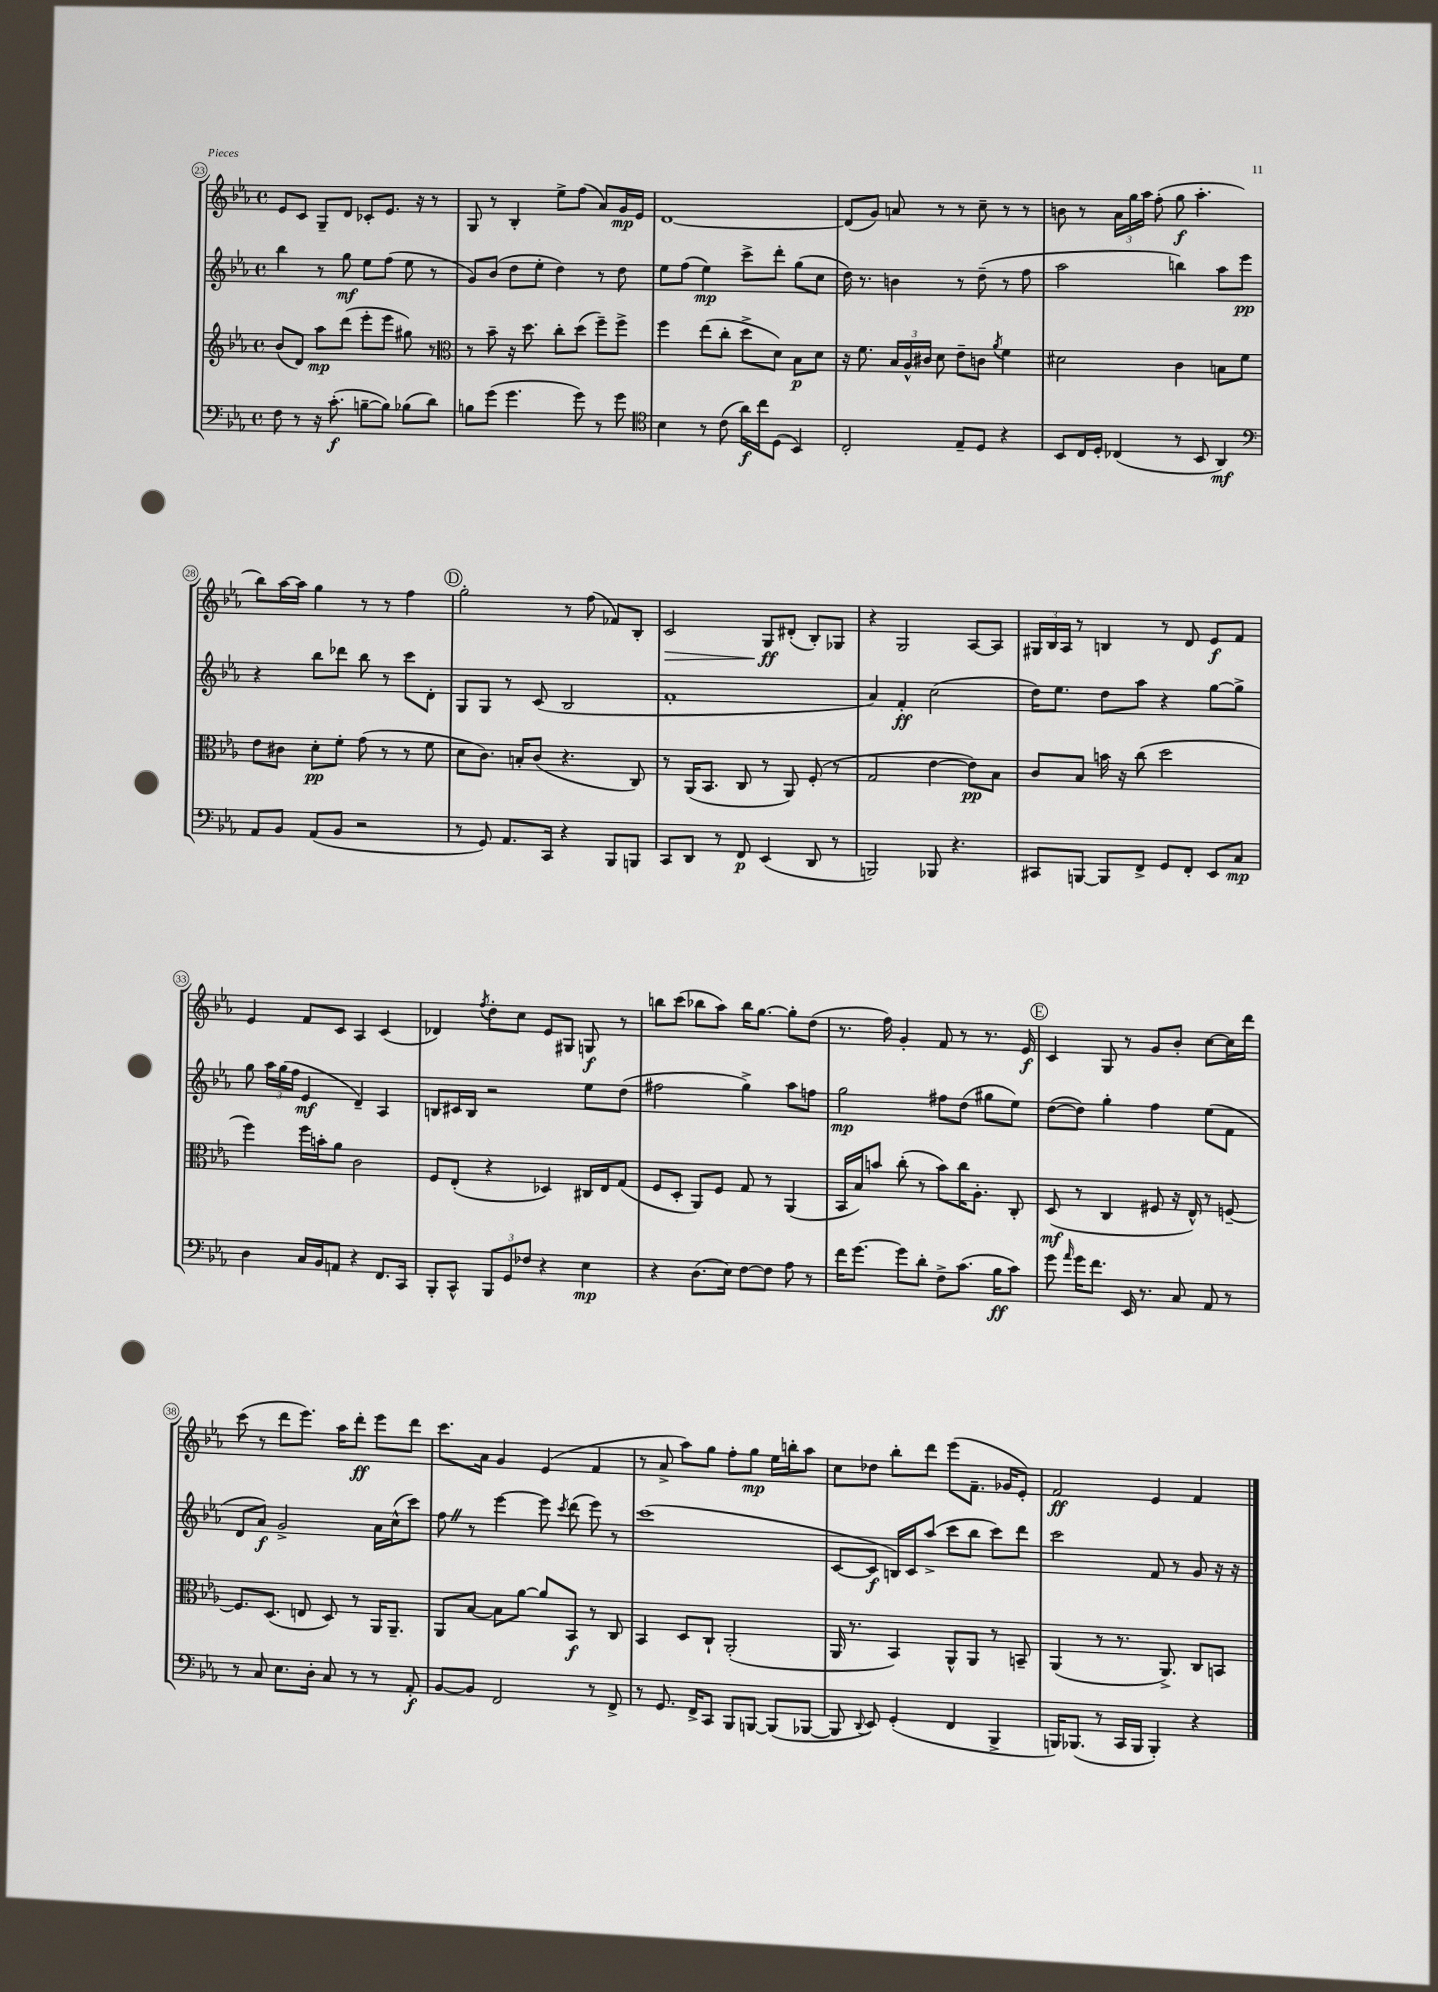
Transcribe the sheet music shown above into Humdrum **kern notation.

**kern	**kern	**kern	**kern
*staff4	*staff3	*staff2	*staff1
*clefF4	*clefG2	*clefG2	*clefG2
*k[b-e-a-]	*k[b-e-a-]	*k[b-e-a-]	*k[b-e-a-]
*M4/4	*M4/4	*M4/4	*M4/4
*met(c)	*met(c)	*met(c)	*met(c)
8F	(8b-	4bb-	8e-
8r	8d)	.	8c
16r	8aa-	8r	8G~
(8.c'	.	.	.
.	(8ddd	8gg	8d
[8B~	8eee-'	8ee-	8c-'
8B])	8eee-	(8ff	8.e-
(8B-	8gg#)	8ee-	.
.	.	.	16r
8d)	8r	8r	8r
=	=	=	=
*	*clefC3	*	*
8B	8r	8g)	8G
(8g	8b-~	(8b-	8r
4.g	16r	8dd	4B-'
.	8.dd	.	.
.	.	8ee-'	.
.	8cc'	4dd)	8ee-^
8g)	(8dd	.	(8ff
8r	8ff~)	8r	8a-)
8g	8ff^	8dd	16g
.	.	.	16e-
=	=	=	=
*clefC4	*	*	*
4B-	4ff	8ee-	[1d
.	.	(8ff	.
8r	(8ee-	4ee-)	.
(8c	8cc'	.	.
16a-)	8dd^	8ccc^	.
16cc	.	.	.
(8D	8d)	8ddd'	.
4BB-)	8B-	(8gg	.
.	8d	8cc	.
=	=	=	=
2C'	16r	16dd)	(8d]
.	8.f	8.r	.
.	.	.	8g)
.	24B-	4b	8a
.	24A-^^	.	.
.	24c#	.	.
.	8d	.	8r
8E-~	8e-~	8r	8r
8D	8c	(8dd~	8cc~
.	8qa-	.	.
4r	4f	8r	8r
.	.	8ff	8r
=	=	=	=
8BB-	2d#	2aa-	8b
16C	.	.	8r
16D'	.	.	.
(4C-	.	.	24a-
.	.	.	24gg
.	.	.	24aa-
.	.	.	(8ff'
8r	4c	4bb)	8gg
8BB-	.	.	4.aa-'
4AA-)	8B	8aa-	.
.	8f	8eee-	.
=	=	=	=
*clefF4	*	*	*
8AA-	8e-	4r	8bb-)
8BB-	8c#	.	[16aa-
.	.	.	16aa-]
(8AA-	8d'	8bb-	4gg
8BB-	8f'	8ddd-	.
2r	(8g	8bb-	8r
.	8r	8r	8r
.	8r	8ccc	4ff
.	8f	8d'	.
=	=	=	=
8r	8d	8G	2gg'
8GG)	8.c)	8G	.
8.AA-	.	8r	.
.	16B'	.	.
.	(8c	(8c	.
16CC	.	.	.
4r	4.r	2B-	8r
.	.	.	(8ff
8BBB-	.	.	8f-)
8BBB	8C)	.	8B-'
=	=	=	=
8CC	8r	1f'	2c
8DD	(16AA-	.	.
.	8.BB-	.	.
8r	.	.	.
8FF	8C	.	.
(4EE-	8r	.	8G
.	8AA-)	.	(8d#'
8DD	(8F'	.	8B-')
8r	8r	.	8G-
=	=	=	=
2BBB)	2G	4a-)	4r
.	.	4f'	2G
8BBB-	[4e-	(2cc	.
4.r	.	.	.
.	8e-])	.	[8A-
.	8B-	.	8A-]
=	=	=	=
8CC#	8c	16dd)	24G#
.	.	.	24B-
.	.	8.ee-	.
.	.	.	24A-
[8BBB	8B-	.	8r
8BBB]	16b	8dd	4B
.	16r	.	.
8FF^	(8cc	8aa-	.
8GG	2dd	4r	8r
8FF'	.	.	8d
8EE-	.	[8gg	8e-
8C	.	8gg^]	8f
=	=	=	=
4D	4ff)	8gg	4e-
.	.	24aa-	.
.	.	(24gg	.
.	.	24ff	.
16C	16ff	4e-	8f
16BB-	16b'	.	.
8AA	8a-	.	8c
4r	2c	4d~)	4A-
8.FF	.	4A-	(4c
16CC	.	.	.
=	=	=	=
8BBB-'	8F	8B	4d-)
8CC^^	(8E-'	16c#	.
.	.	16B	.
.	.	.	8qff
12BBB-	4r	2r	8dd'
12GG	.	.	.
.	.	.	8cc
12F-	.	.	.
4r	4D-)	.	8e-
.	.	.	8G#
4E-	16C#	8ee-	8G
.	16E-	.	.
.	(8G	(8dd	8r
=	=	=	=
4r	8F	2ff#	8bb
.	8D'	.	(8ccc
(8.D	8AA-)	.	8bb-
.	8F	.	8aa-)
16E-)	.	.	.
[8F	8G	4gg^)	16bb-
.	.	.	[8.gg
8F]	8r	.	.
8A-	(4AA-	8aa-	8gg']
8r	.	8ff	(8dd
=	=	=	=
16f	16BB-	2gg	8.r
[8.g	16B-)	.	.
.	8b	.	.
.	.	.	16ff)
8g]	(8cc'	.	4g'
8d'	8r	.	.
8F^	8b)	8ff#	8f
(8.c	16cc	(8dd	8r
.	8.A-'	.	.
.	.	8gg#	8.r
16B-	.	.	.
8c)	8C'	8ee-)	.
.	.	.	16e-
=	=	=	=
8g	(8D	([8dd	4c
16qqa-	.	.	.
16g	8r	8dd])	.
8.f	.	.	.
.	4C	4gg'	8G
16EE-	.	.	8r
8.r	.	.	.
.	8F#	4ff	8g
8C	16r	.	8b-'
.	16E-^^)	.	.
8AA-	8r	(8ee-	[8cc
8r	[8F~	8f	16cc]
.	.	.	16ddd
=	=	=	=
8r	8.F]	8d	(8ccc
8C	.	8a-)	8r
.	(8.D	.	.
8.E-	.	2g^	8ddd
.	8E	.	8.eee-)
16D'	.	.	.
8C	8D)	.	.
.	.	.	16aa-
8r	8r	.	8ddd'
8r	16AA-	16a-	8eee-
.	8.AA-~	(16cc^^	.
8AA-'	.	8ccc)	8ddd
=	=	=	=
[8BB-	8AA-	8ff	8.ccc
8BB-]	[8B-	8r	.
.	.	.	16a-
2FF	8B-]	[4eee-	4g
.	[8a-	.	.
.	8a-]	8eee-]	(4e-
.	.	8qccc	.
.	8BB-	(8ddd	.
8r	8r	8eee-)	4f
8FF^	8C	8r	.
=	=	=	=
8r	4BB-	(1ccc	8r
8.GG	.	.	8a-^
.	8D	.	8aa-)
16FF^	.	.	.
8CC	8C`	.	8gg
8BBB-	(2AA-'	.	8ff'
[8BBB	.	.	8gg
(8BBB]	.	.	16ee-
.	.	.	16bb'
[8BBB-	.	.	8aa-
=	=	=	=
8BBB-]	16AA-	[8c	8cc
.	8.r	.	.
8qqDD	.	.	.
8EE-)	.	8c]	8dd-
(4GG'	4BB-)	16B)	8bb-'
.	.	16c	.
.	.	(8aa-^	8ddd
4FF	8AA-^^	8ccc	(8eee-
.	8AA-	8bb-	8.f~
4BBB-^	8r	8ccc)	.
.	.	.	16g-
.	8BB~	8ddd	8e-')
=	=	=	=
16BBB)	(4AA-	2ccc	2f
(8.BBB-	.	.	.
8r	8r	.	.
16CC	8.r	.	.
16BBB-	.	.	.
4BBB-')	.	8f	4e-
.	8.AA-^)	.	.
.	.	8r	.
4r	8C	8g	4f
.	8BB	16r	.
.	.	16r	.
==	==	==	==
*-	*-	*-	*-
